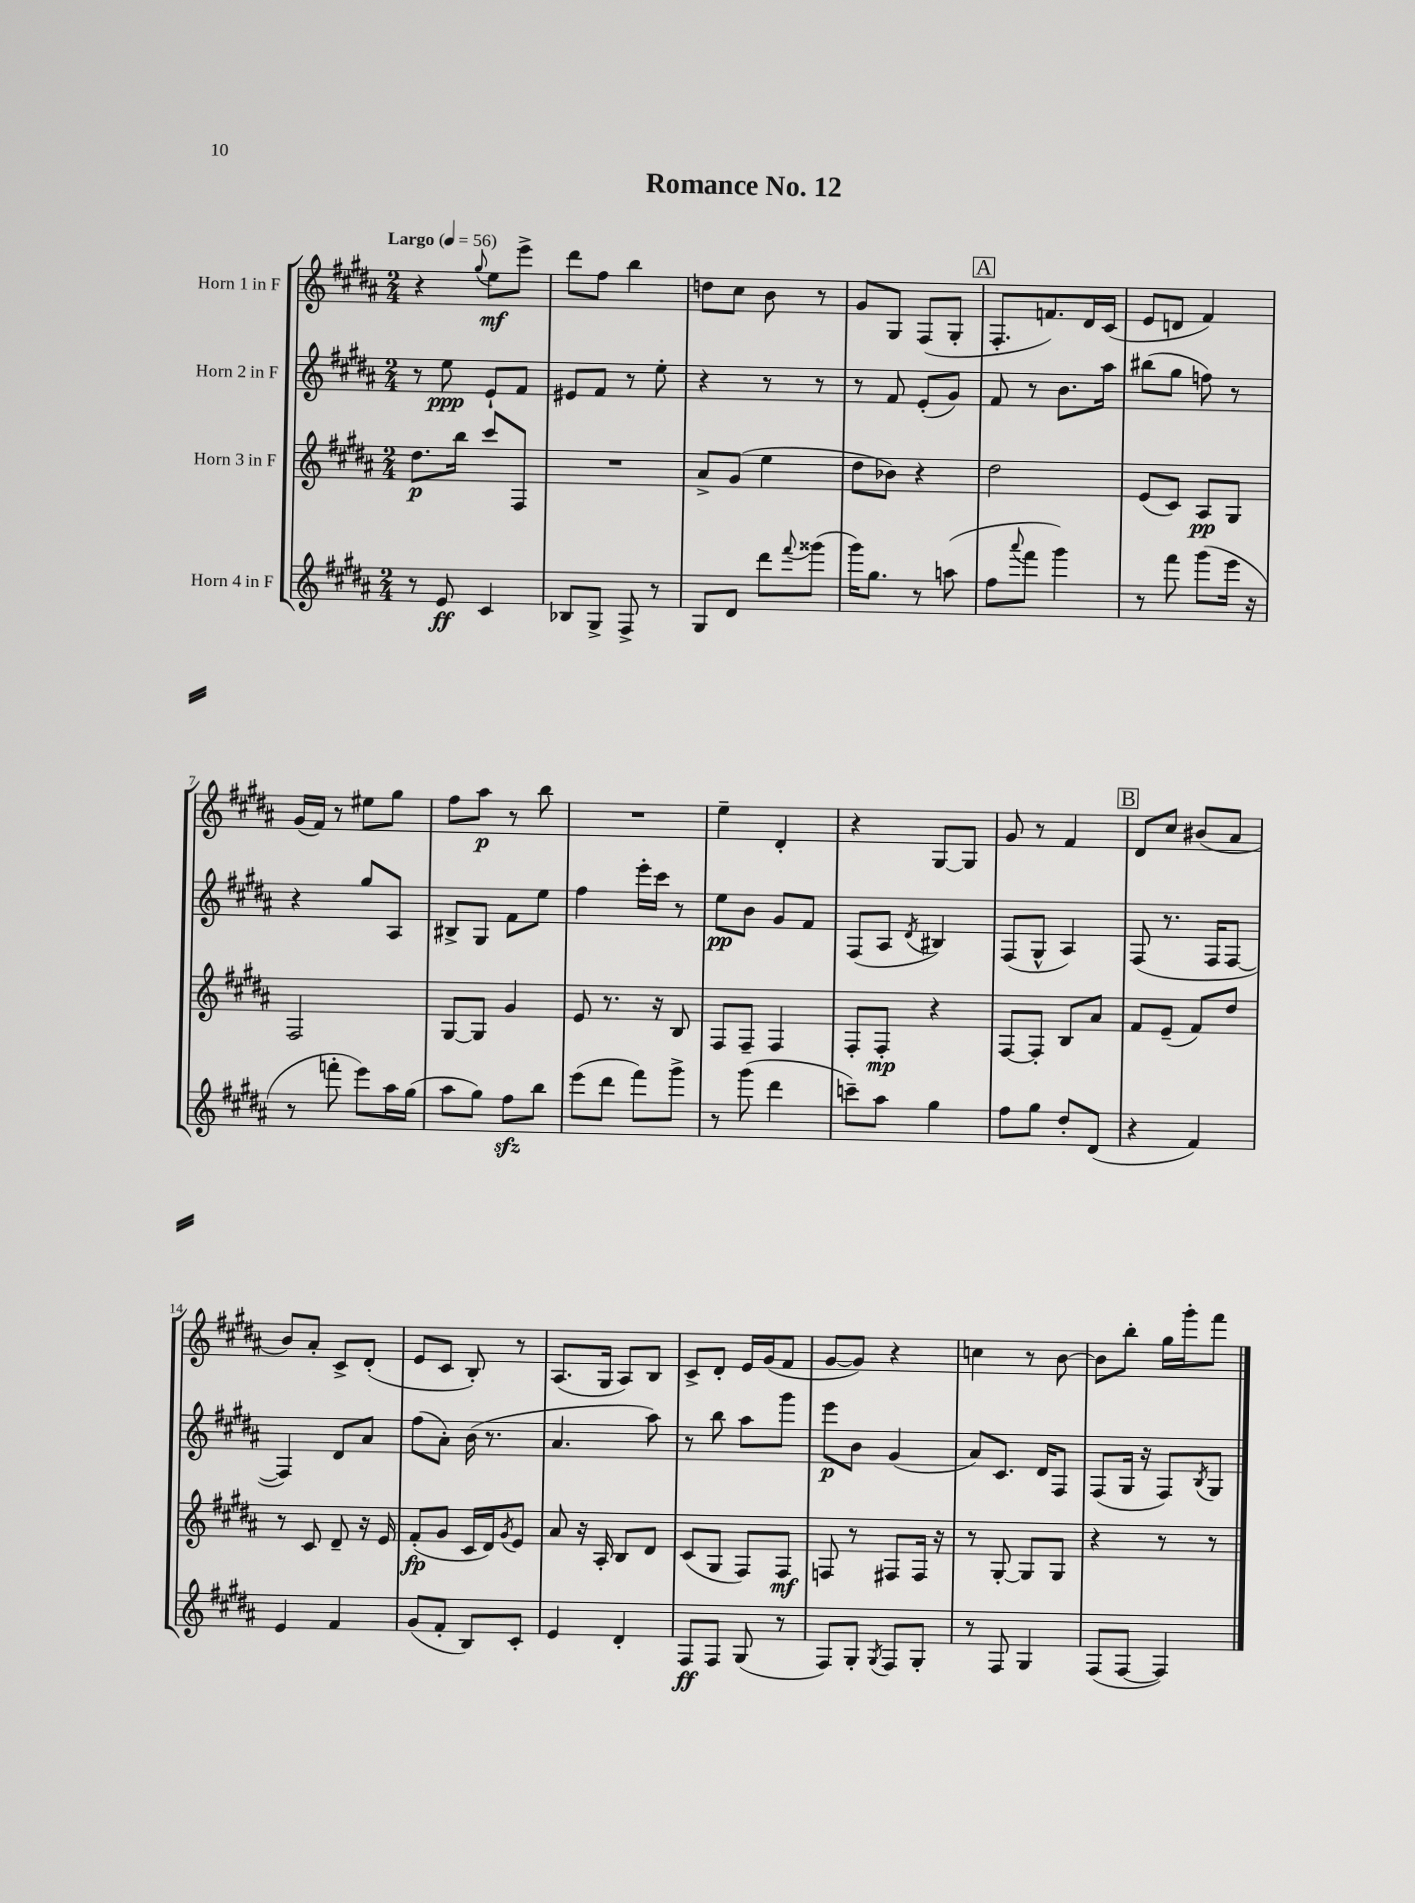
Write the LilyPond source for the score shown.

\header { title = "Romance No. 12" }
<<
\new StaffGroup <<
\new Staff = "s0" \with { instrumentName = "Horn 1 in F" } {
    \clef treble \key b \major \numericTimeSignature \time 2/4 \tempo "Largo" 4 = 56
    r4 \appoggiatura { gis''8 } e''8\mf e'''8-> |
    dis'''8 fis''8 b''4 |
    d''8 cis''8 b'8 r8 |
    gis'8 gis8 fis8( gis8-. |
    \mark \markup { \box "A" } fis8.-. f'8.) dis'16 cis'16( |
    e'8 d'8 fis'4) |
    gis'16( fis'16) r8 eis''8 gis''8 |
    fis''8 ais''8\p r8 b''8 |
    R2 |
    e''4-- dis'4-. |
    r4 gis8~ gis8 |
    gis'8 r8 fis'4 |
    \mark \markup { \box "B" } dis'8 cis''8 bis'8( ais'8 |
    b'8) ais'8-. cis'8-> dis'8-.( |
    e'8 cis'8 b8-.) r8 |
    ais8.( gis16 ais8) b8 |
    cis'8-> dis'8-. e'16 gis'16( fis'8 |
    gis'8~ gis'8) r4 |
    c''4 r8 b'8~ |
    b'8 b''8-. gis''16 gis'''16-. fis'''8 \bar "|." |
}
\new Staff = "s1" \with { instrumentName = "Horn 2 in F" } {
    \clef treble \key b \major \numericTimeSignature \time 2/4
    r8 e''8\ppp e'8-! fis'8 |
    eis'8 fis'8 r8 e''8-. |
    r4 r8 r8 |
    r8 fis'8 e'8-.( gis'8) |
    \mark \markup { \box "A" } fis'8 r8 b'8. ais''16 |
    bis''8( gis''8 f''8) r8 |
    r4 gis''8 ais8 |
    bis8-> gis8 fis'8 e''8 |
    fis''4 e'''16-. cis'''16 r8 |
    e''8\pp b'8 gis'8 fis'8 |
    fis8( ais8 \acciaccatura { dis'8 } bis4) |
    fis8( gis8-^ ais4) |
    \mark \markup { \box "B" } fis8( r8. fis16 fis8~ |
    fis4) dis'8 ais'8 |
    fis''8( ais'8-.) b'16( r8. |
    ais'4. ais''8) |
    r8 b''8 ais''8 gis'''8 |
    e'''8\p b'8 gis'4( |
    ais'8) cis'8. dis'16 fis8 |
    fis8( gis16 r16 fis8) \acciaccatura { b8 } gis8 \bar "|." |
}
\new Staff = "s2" \with { instrumentName = "Horn 3 in F" } {
    \clef treble \key b \major \numericTimeSignature \time 2/4
    dis''8.\p b''16 cis'''8 fis8 |
    R2 |
    ais'8-> gis'8( e''4 |
    dis''8 bes'8) r4 |
    \mark \markup { \box "A" } dis''2 |
    e'8( cis'8) ais8\pp gis8 |
    fis2 |
    gis8~ gis8 gis'4 |
    e'8 r8. r16 b8 |
    fis8 fis8-- fis4 |
    fis8-. fis8-.\mp r4 |
    fis8~ fis8-. b8 ais'8 |
    \mark \markup { \box "B" } fis'8 e'8--( fis'8) dis''8 |
    r8 cis'8 dis'8-- r16 e'16 |
    fis'8-.\fp( gis'8 cis'16 dis'16) \acciaccatura { gis'8 } e'8 |
    ais'8 r16 ais16-. b8 dis'8 |
    cis'8( gis8 fis8) fis8\mf |
    f8 r8 fis8 fis16 r16 |
    r8 gis8~-. gis8 gis8 |
    r4 r8 r8 \bar "|." |
}
\new Staff = "s3" \with { instrumentName = "Horn 4 in F" } {
    \clef treble \key b \major \numericTimeSignature \time 2/4
    r8 e'8\ff cis'4 |
    bes8 gis8-> fis8-> r8 |
    gis8 dis'8 dis'''8 \appoggiatura { fis'''8 } gisis'''8( |
    gis'''16) gis''8. r8 a''8( |
    \mark \markup { \box "A" } fis''8 \appoggiatura { ais'''8 } fis'''8 gis'''4) |
    r8 fis'''8 gis'''8( e'''16 r16 |
    r8 f'''8-. e'''8) ais''16 gis''16( |
    ais''8 gis''8) fis''8\sfz b''8 |
    e'''8( dis'''8 fis'''8) gis'''8-> |
    r8 gis'''8( dis'''4 |
    c'''8--) ais''8 gis''4 |
    fis''8 gis''8 dis''8-. dis'8( |
    \mark \markup { \box "B" } r4 fis'4) |
    e'4 fis'4 |
    gis'8( fis'8-. b8) cis'8-. |
    e'4 dis'4-. |
    fis8\ff fis8 gis8( r8 |
    fis8) gis8-. \acciaccatura { gis8 } fis8 gis8-. |
    r8 fis8 gis4 |
    fis8( fis8~ fis4) \bar "|." |
}
>>
>>
